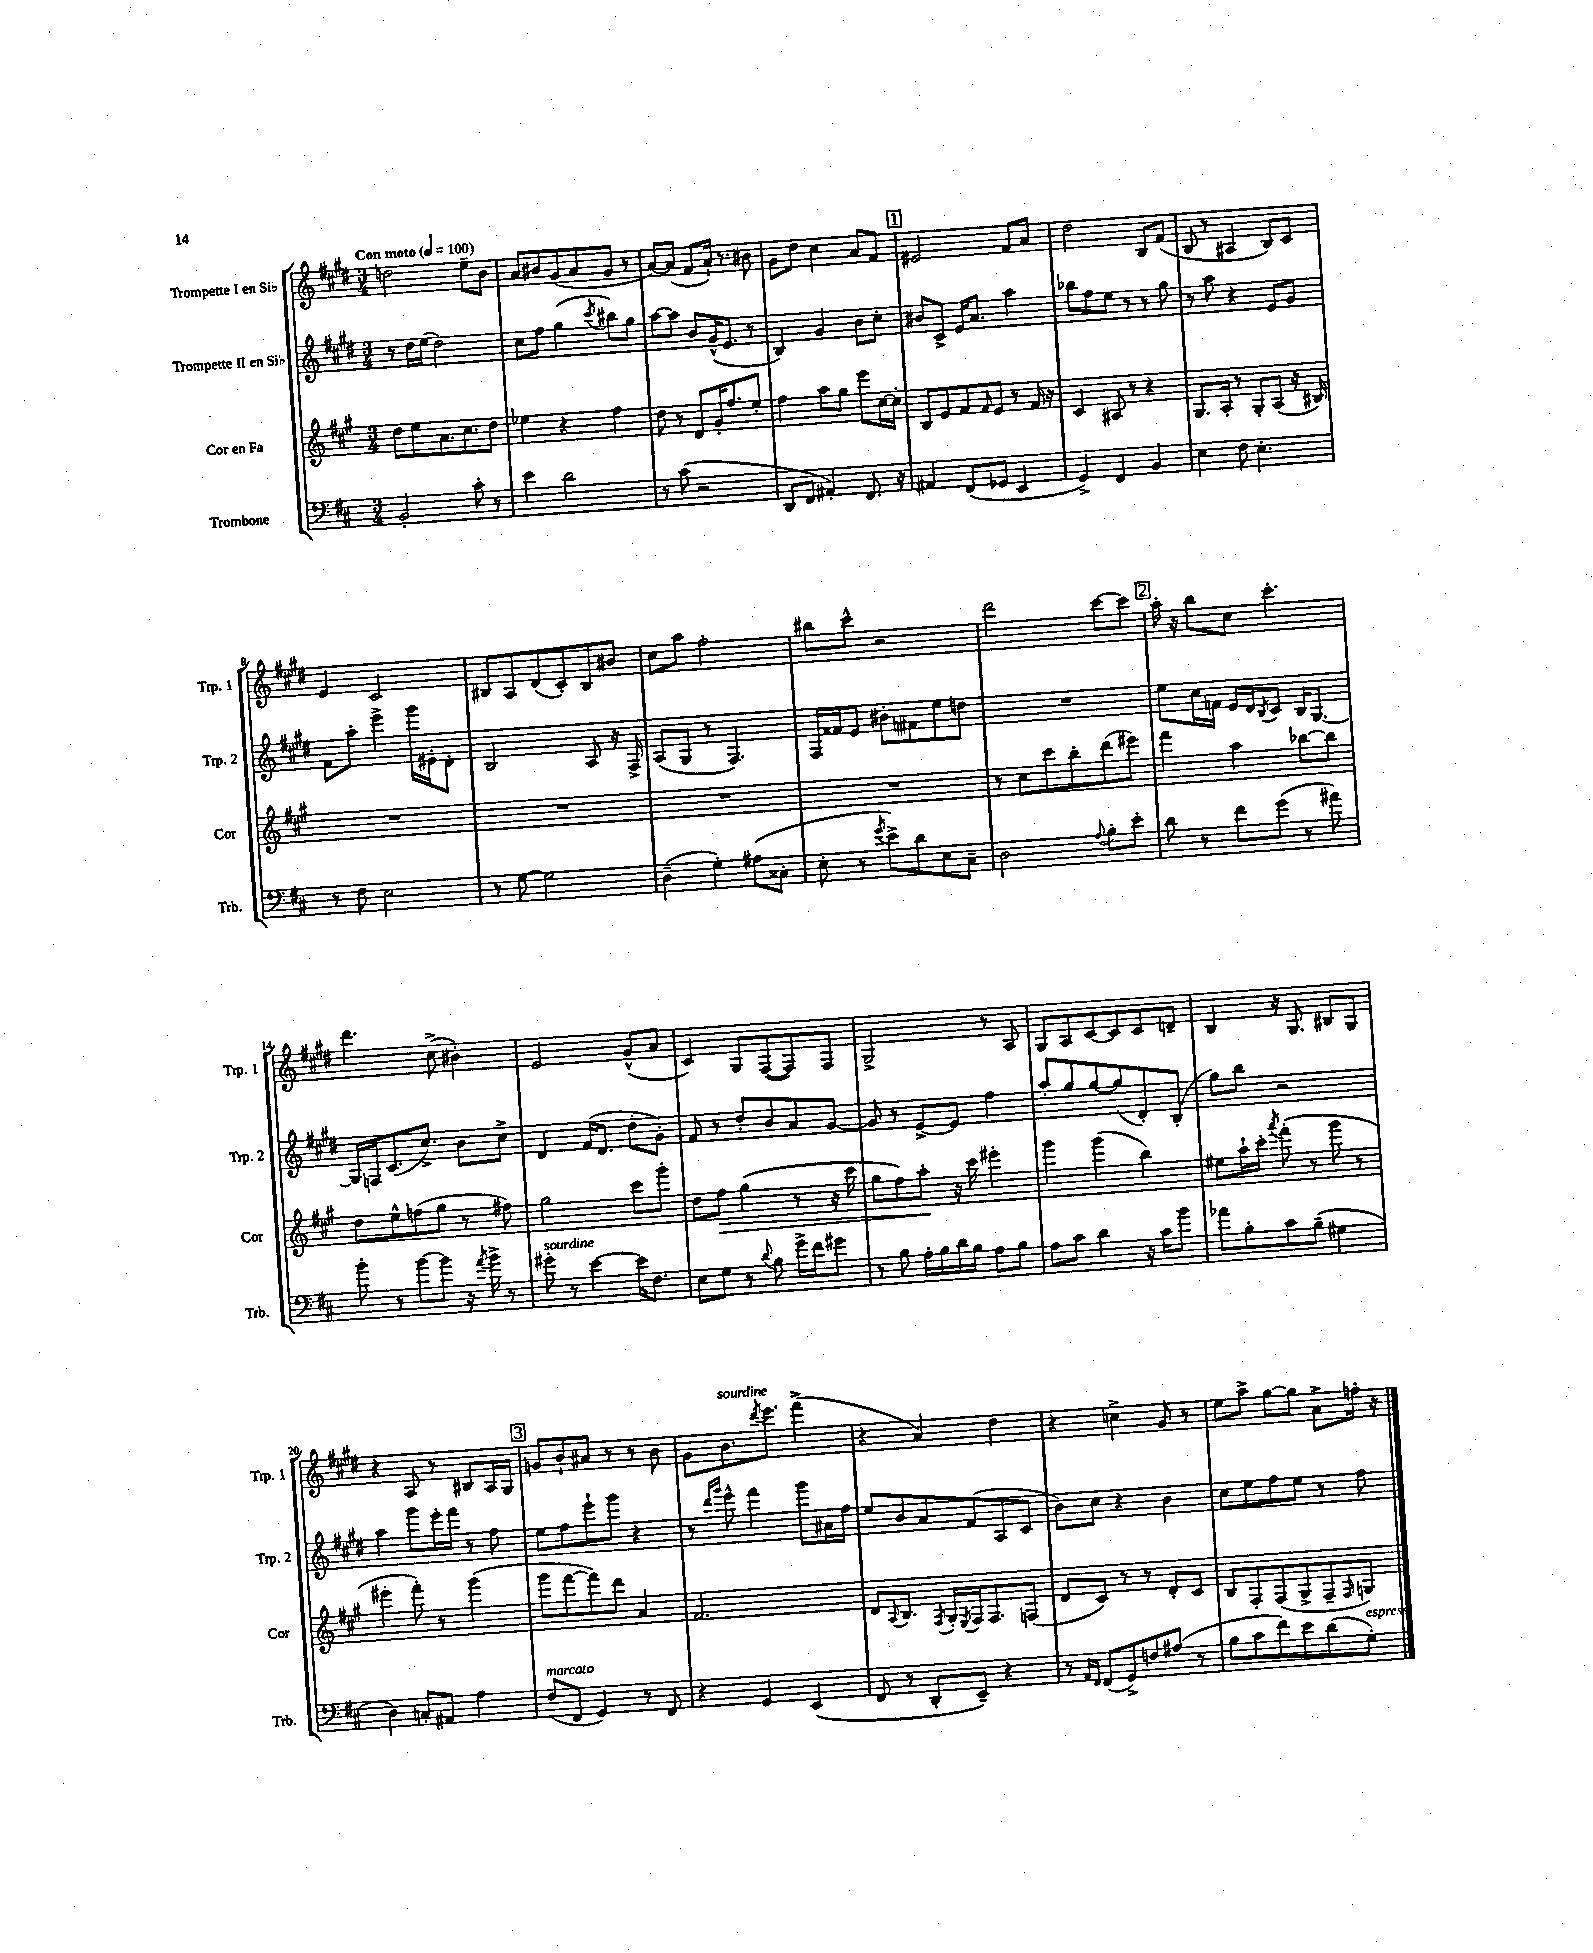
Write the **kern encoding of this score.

**kern	**kern	**kern	**kern
*staff4	*staff3	*staff2	*staff1
*clefF4	*clefG2	*clefG2	*clefG2
*k[f#c#]	*k[f#c#g#]	*k[f#c#g#d#]	*k[f#c#g#d#]
*M3/4	*M3/4	*M3/4	*M3/4
*MM100	*MM100	*MM100	*MM100
2BB'	8dd	8r	2dd
.	8ee	16dd#	.
.	.	(16ee	.
.	8.a	2dd#)	.
.	8.cc#	.	.
8c#'	.	.	8ee~
8r	8dd	.	8b
=	=	=	=
4e	4ee-	8cc#	8a
.	.	8ff#	8b#
2d	4r	(4gg#	(8g#
.	.	.	8a
.	.	8qccc#	.
.	4ff#	8bb#)	8g#
.	.	8gg#	8r
=	=	=	=
8r	8dd	[8aa	[8a)
(8c#	8r	8aa]	(8a]
2r	8d	8b	8f#
.	16g#'	(16g#^^	16a`)
.	8.ff#	8.e	8.r
.	8ee'	8r	8b#
=	=	=	=
8DD	4ff#	4B)	8g#
8FF#	.	.	8dd#
4AA#')	8aa	4g#	4cc#
.	8gg#	.	.
8.FF#	8eee	8b	8a
.	[16cc#	8cc#'	8f#
16r	16cc#']	.	.
=	=	=	=
4AA#	8B	8b#	2e#
.	8e	8c#^	.
(8FF#	8f#	16e	.
.	.	8.a	.
.	16qqf#	.	.
8GG-	8e	.	.
4EE	8r	4aa	8f#
.	16f#	.	8a
.	16r	.	.
=	=	=	=
4GG^)	4c#	8bb-	2dd#
.	.	8ff#	.
4FF#	8A#	8ee	.
.	8r	8r	.
4BB	4r	8r	8B
.	.	8gg#	(8f#
=	=	=	=
4E	8.G#	8r	8B
.	.	8aa	8r
.	16A'	.	.
8F#	8r	4r	4A#
4.E'	8G#'	.	.
.	(8A	8e	8B)
.	16r	8g#	8c#
.	16B#)	.	.
=	=	=	=
8r	2.r	8f#	4e
8F#	.	8aa'	.
2E	.	4eee^	2c#
.	.	16ggg#	.
.	.	16e#'	.
.	.	8d#'	.
=	=	=	=
8r	2.r	2B	8B#
[8G	.	.	8A
2G]	.	.	(8d#
.	.	.	8c#')
.	.	8A	8B#
.	.	16r	8b#
.	.	16F#^	.
=	=	=	=
(4D~	2.r	(8A	8cc#
.	.	8G#	8aa
4G')	.	8r	2ff#'
.	.	4.F#)	.
(8A#	.	.	.
8C##'	.	.	.
=	=	=	=
8E'	2.r	16F#	8bb#
.	.	16f##	.
8r	.	8e	8ccc#^^
8qg	.	.	.
8e^)	.	8b#'	2r
8d	.	8f#	.
8E	.	8ee	.
8C#~	.	8dd	.
=	=	=	=
2D	8r	2.r	2ddd#
.	8cc#	.	.
.	8ccc#	.	.
.	8bb'	.	.
8qqA	.	.	.
8B'	(8ddd	.	[8ccc#
8e'	8eee#)	.	8ccc#]
=	=	=	=
8d	4fff#	8ee	16aa'
.	.	.	16r
8r	.	16cc#	8bb
.	.	16f	.
8f#	4aa	16e	8cc#
.	.	16d#	.
.	.	8qB	.
(8g	.	8c#	4.ccc#'
8r	[8bb-	16B	.
.	.	[8.G#	.
8a#)	8bb-]	.	.
=	=	=	=
8b'	8dd	16G#]	4.ddd#
.	.	16F	.
8r	8ee^^	(8.c#	.
[8b	(8ff	.	.
.	.	8.cc#^)	.
8b]	8gg#	.	(8cc#^
16r	8r	8b	4b#')
8qa	.	.	.
16b^	.	.	.
8r	8ff#)	8cc#^	.
=	=	=	=
8g#'	2gg#	4d#	2e
8r	.	.	.
[4e	.	(16f#	.
.	.	8.d#	.
16e]	8ccc#	8dd#'	(8g#^^
8.F#	.	.	.
.	8ggg#'	8g#')	8a
=	=	=	=
8E	8dd	8f#	4c#)
8G	8ff#	8r	.
8r	(4gg#	8dd#'	8G#
8qqd	.	.	.
8B	.	8b	([8F#
16g^	8r	8a	8F#])
16f#	.	.	.
8g#	16r	[8g#	8F#
.	16ccc#	.	.
=	=	=	=
8r	8gg#	8g#]	2G#^
8B	8ff#)	8r	.
16A'	8aa'	[8e^	.
16B	.	.	.
16d	16r	8e]	.
16B	16ccc#	.	.
8A	4eee#'	4ff#	8r
8B	.	.	8A
=	=	=	=
8A	4ggg#	8aa'	8G#
8c#	.	8gg#	8A
4d	(4ggg#	[8gg#	[8c#
.	.	(8gg#]	8c#]
16r	4bb)	8d#')	8c#
16c#	.	.	.
8b	.	(8B'	8d~
=	=	=	=
8a-	8ee#	8gg#)	4B
8B'	16aa`	8bb	.
.	16ccc#'	.	.
.	8qaaa	.	.
8c#	(8fff#'	2r	16r
.	.	.	8.G#
(8B~	8r	.	.
4G#	8ggg#	.	8B#
.	8r	.	8G#
=	=	=	=
4D)	4eee#'	4aa	4r
8C'	8fff#')	8ggg#	8A
8AA#	8r	16eee'	8r
.	.	16fff#	.
4A	(4ggg#	8r	8B#
.	.	8ff#	16A
.	.	.	16G#
=	=	=	=
(8F#	8ggg#	8ee	8g
8FF#	[8fff#	8ff#	8b`
4GG)	8fff#])	8eee`	8a#
.	8ddd	8ggg#	8r
8r	4a	4r	8r
8FF#	.	.	8b
=	=	=	=
4r	2.f#	8r	8g#
.	.	16qqddd#	.
.	.	16qqggg#	.
.	.	8eee^^	8.b
4GG	.	4fff#	.
.	.	.	8qddd#
.	.	.	8.eee
(4EE	.	8ggg#	(4fff#^
.	.	16a#	.
.	.	16ff#	.
=	=	=	=
8FF#	8d	8ee	4r
.	8qqA	.	.
8r	8.B	8b	.
8DD'	.	8a	4a)
.	8qF#	.	.
.	16G#'	.	.
.	8qE	.	.
8EE~)	16F#	(8f#	.
.	8.F#	.	.
4r	.	8A	4dd#
.	(8F	8c#	.
=	=	=	=
8r	8d	8b)	4r
16qqAA	.	.	.
16qqFF#	.	.	.
(8FF#	8c#)	8cc#	.
8GG^)	8r	4r	4cc^
8F	8r	.	.
(8A#	8d'	4b	8g#
8r	8c#	.	8r
=	=	=	=
8B	8B	8cc#	8ee
8c#	8F#'	8ee	8aa^
8f#)	(8F#	8ff#	[8gg#
8e	8G#^	8ee	8gg#]
(8d	8F#~	8r	8a^
.	16qqF#	.	.
8G')	8G)	8ff#	16ff'
.	.	.	16r
==	==	==	==
*-	*-	*-	*-
